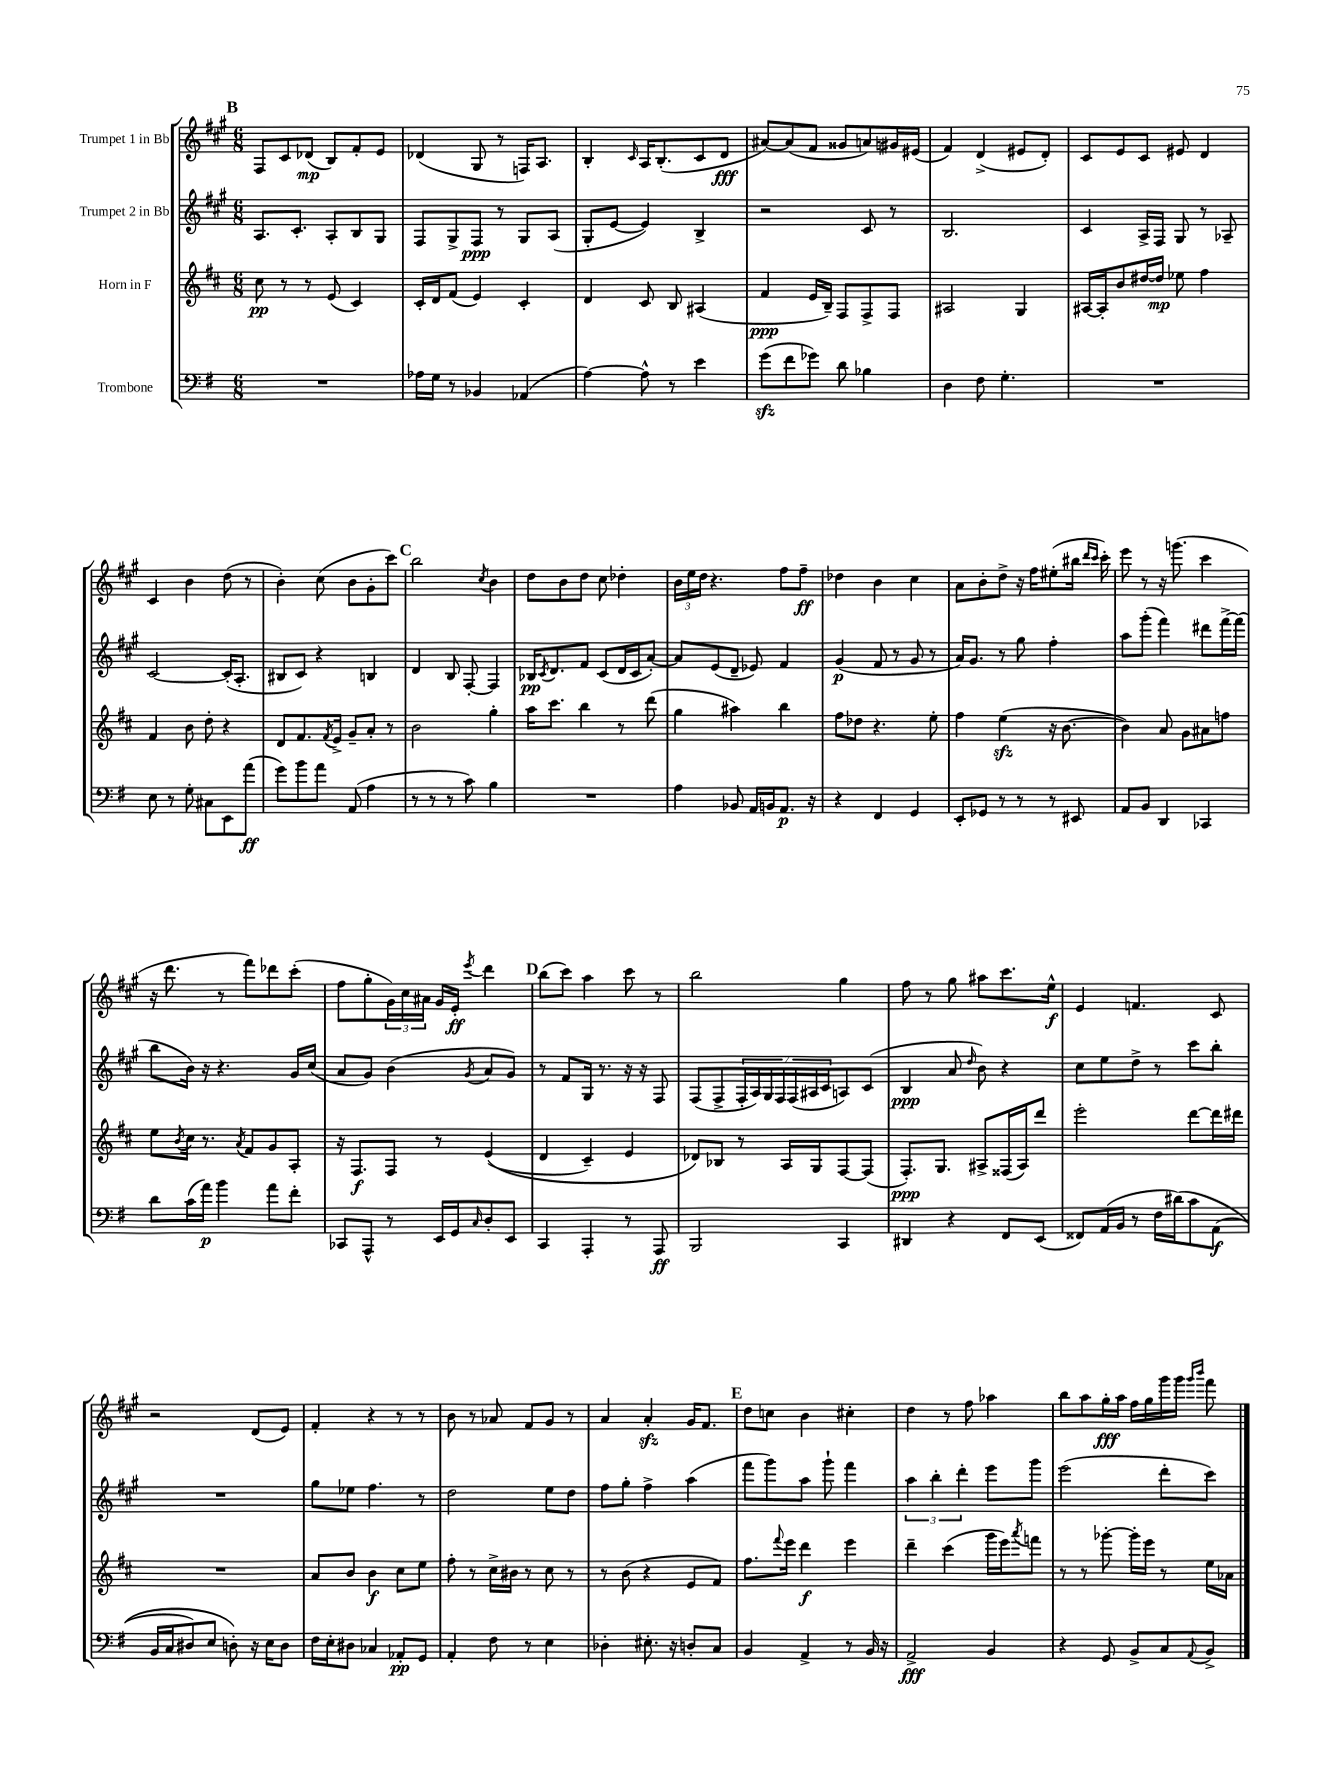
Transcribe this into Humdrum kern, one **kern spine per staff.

**kern	**kern	**kern	**kern
*staff4	*staff3	*staff2	*staff1
*clefF4	*clefG2	*clefG2	*clefG2
*k[f#]	*k[f#c#]	*k[f#c#g#]	*k[f#c#g#]
*M6/8	*M6/8	*M6/8	*M6/8
2.r	8cc#	8.A	8F#
.	8r	.	8c#
.	.	8.c#'	.
.	8r	.	(8d-
.	(8e	8A'	8B)
.	4c#)	8B	8f#'
.	.	8G#	8e
=	=	=	=
16A-	16c#'	8F#	(4d-
16G	16d	.	.
8r	(8f#	8G#^	.
4BB-	4e)	8F#	8G#
.	.	8r	8r
(4AA-	4c#'	8G#	16F)
.	.	.	8.A
.	.	(8A	.
=	=	=	=
[4A)	4d	8G#'	4B'
.	.	[8e	.
.	.	.	16qqc#
8A^^]	8c#	4e])	16A
.	.	.	(8.B'
8r	8B	.	.
4e	(4A#	4B^	8c#
.	.	.	8d
=	=	=	=
(8g	4f#	2r	[8a#)
8f#	.	.	(8a#]
8g-)	16e	.	8f#
.	16B~)	.	.
8d	8F#	.	8g##
4B-	8F#^	8c#	8a)
.	8F#	8r	16g#
.	.	.	(16e#
=	=	=	=
4D	2A#	2.B	4f#)
8F#	.	.	(4d^
4.G'	.	.	.
.	4G	.	8e#
.	.	.	8d')
=	=	=	=
2.r	[16A#	4c#	8c#
.	16A#']	.	.
.	8b	.	8e
.	[16dd#	16A^	8c#
.	16dd#]	16F#	.
.	8ee-	8G#	8e#
.	4ff#	8r	4d
.	.	8A-~	.
=	=	=	=
8E	4f#	[2c#	4c#
8r	.	.	.
8G'	8b	.	4b
8C#	8dd'	.	.
8EE	4r	(16c#']	(8dd
.	.	8.A'	.
(8a	.	.	8r
=	=	=	=
8g)	8d	8B#	4b')
8b	8.f#	8c#)	.
8a	.	4r	(8cc#
.	8qf#	.	.
.	16e^	.	.
(8AA	8g~	.	8b
4A	8a'	4B	8g#'
.	8r	.	8ccc#)
=	=	=	=
8r	2b	4d	2bb
8r	.	.	.
8r	.	8B	.
8c)	.	[8F#'	.
.	.	.	8qcc#
4B	4gg'	4F#]	4b
=	=	=	=
2.r	16aa	16B-	8dd
.	.	8qc#	.
.	8.ccc#	8.d	.
.	.	.	8b
.	4bb	8f#	8dd
.	.	(8c#	8cc#
.	8r	16d	4dd-'
.	.	16c#	.
.	(8ddd	[8a')	.
=	=	=	=
4A	4gg	8a]	24b
.	.	.	24ee
.	.	.	24dd
.	.	(8e	4.r
8BB-	4aa#)	8d~	.
16AA	.	8e-)	.
16BB	.	.	.
8.AA	4bb	4f#	8ff#
.	.	.	8ff#~
16r	.	.	.
=	=	=	=
4r	8ff#	(4g#	4dd-
.	8dd-	.	.
4FF#	4.r	8f#	4b
.	.	8r	.
4GG	.	8g#	4cc#
.	8ee'	8r	.
=	=	=	=
8EE'	4ff#	16a)	8a
.	.	8.g#	.
8GG-	.	.	8b'
8r	(4ee	8r	8dd^
8r	.	8gg#	16r
.	.	.	16ff#
8r	16r	4ff#'	(8ee#'
.	[8.b	.	.
8EE#	.	.	16bb#
.	.	.	16qqddd
.	.	.	16qqccc#
.	.	.	16ccc#')
=	=	=	=
8AA	4b])	8aa	8eee
8BB	.	(8ggg#'	8r
4DD	8a	4fff#)	16r
.	.	.	(8.ggg
.	8g	.	.
4CC-	8a#	8ddd#	4ccc#
.	8ff	[16fff#^	.
.	.	(16fff#]	.
=	=	=	=
8d	8ee	8bb	16r
.	.	.	8.ddd
.	8qb	.	.
(16c	16cc#	16b)	.
16a)	8.r	16r	.
4b	.	4.r	8r
.	8qa	.	.
.	8f#	.	8fff#)
8a	8g	.	8ddd-
8f#'	8A'	16g#	(8ccc#'
.	.	(16cc#	.
=	=	=	=
8CC-	16r	8a	8ff#
.	8.F#	.	.
8AAA^^	.	8g#)	8gg#'
8r	8F#	(4b	24g#)
.	.	.	24cc#
.	.	.	24a#
16EE	8r	.	16g#
16GG	.	.	16e'
16qqC	.	8qg#	8qeee
8D'	&((4e	8a	4ddd
8EE	.	8g#)	.
=	=	=	=
4CC	4d	8r	(8bb
.	.	8f#	8ccc#)
4AAA'	4c#~)	16G#	4aa
.	.	8.r	.
8r	4e	16r	8ccc#
.	.	16r	.
8AAA	.	8F#	8r
=	=	=	=
2BBB	8d-&)	(8F#	2bb
.	8B-	8F#^	.
.	8r	28F#'	.
.	.	28A)	.
.	.	28G#	.
.	.	28F#	.
.	16A	.	.
.	.	(28F#	.
.	.	28A#	.
.	16G	.	.
.	.	28c#	.
4CC	[8F#	8A)	4gg#
.	(8F#]	(8c#	.
=	=	=	=
4DD#	8.F#')	4B	8ff#
.	.	.	8r
.	8.G	.	.
4r	.	8a	8gg#
.	.	16qqdd	.
.	8A#^	8b)	8aa#
8FF#	(16F##	4r	8.ccc#
.	16A#)	.	.
(8EE	8ddd	.	.
.	.	.	16ee^^
=	=	=	=
8FF##)	2eee'	8cc#	4e
(16AA	.	8ee	.
16BB	.	.	.
8r	.	8dd^	4.f
16F#	.	8r	.
&(16d#)	.	.	.
8c	[8ddd	8ccc#	.
(8AA	16ddd]	8bb'	8c#
.	16ddd#	.	.
=	=	=	=
16BB	2.r	2.r	2r
16C	.	.	.
8D#)	.	.	.
8E	.	.	.
8D'&)	.	.	.
16r	.	.	(8d
16E	.	.	.
8D	.	.	8e)
=	=	=	=
16F#	8a	8gg#	4f#'
16E'	.	.	.
8D#	8b	8ee-	.
4C-	4b	4.ff#	4r
8AA-'	8cc#	.	8r
8GG	8ee	8r	8r
=	=	=	=
4AA'	8ff#'	2dd	8b
.	8r	.	8r
8F#	16cc#^	.	8a-
.	16b#	.	.
8r	8r	.	8f#
4E	8cc#	8ee	8g#
.	8r	8dd	8r
=	=	=	=
4D-'	8r	8ff#	4a
.	(8b	8gg#'	.
8.E#'	4r	4ff#^	4a'
16r	.	.	.
8D'	8e	(4aa	16g#
.	.	.	8.f#
8C	8f#)	.	.
=	=	=	=
4BB	8.ff#	8fff#	8dd
.	.	8ggg#)	8cc
.	8qqfff#	.	.
.	16eee	.	.
4AA^	4ddd	8aa	4b
.	.	8ggg#`	.
8r	4eee	4fff#	4cc#'
16BB	.	.	.
16r	.	.	.
=	=	=	=
2AA^	4ddd~	6aa	4dd
.	.	6bb'	.
.	(4ccc#	.	8r
.	.	6ddd'	.
.	.	.	8ff#
4BB	16ggg	8eee	4aa-
.	16eee)	.	.
.	8qaaa	.	.
.	8fff	8ggg#	.
=	=	=	=
4r	8r	(2eee	8bb
.	8r	.	8aa
8GG	[8ggg-'	.	16gg#'
.	.	.	16aa
8BB^	16ggg-']	.	16ff#
.	16eee	.	16gg#
8C	8r	8ddd'	16ggg#
.	.	.	16ggg#
.	.	.	16qqggg#
8qqAA	.	.	16qqbbb
8BB^	16ee	8ccc#)	8fff#
.	16a-	.	.
==	==	==	==
*-	*-	*-	*-
